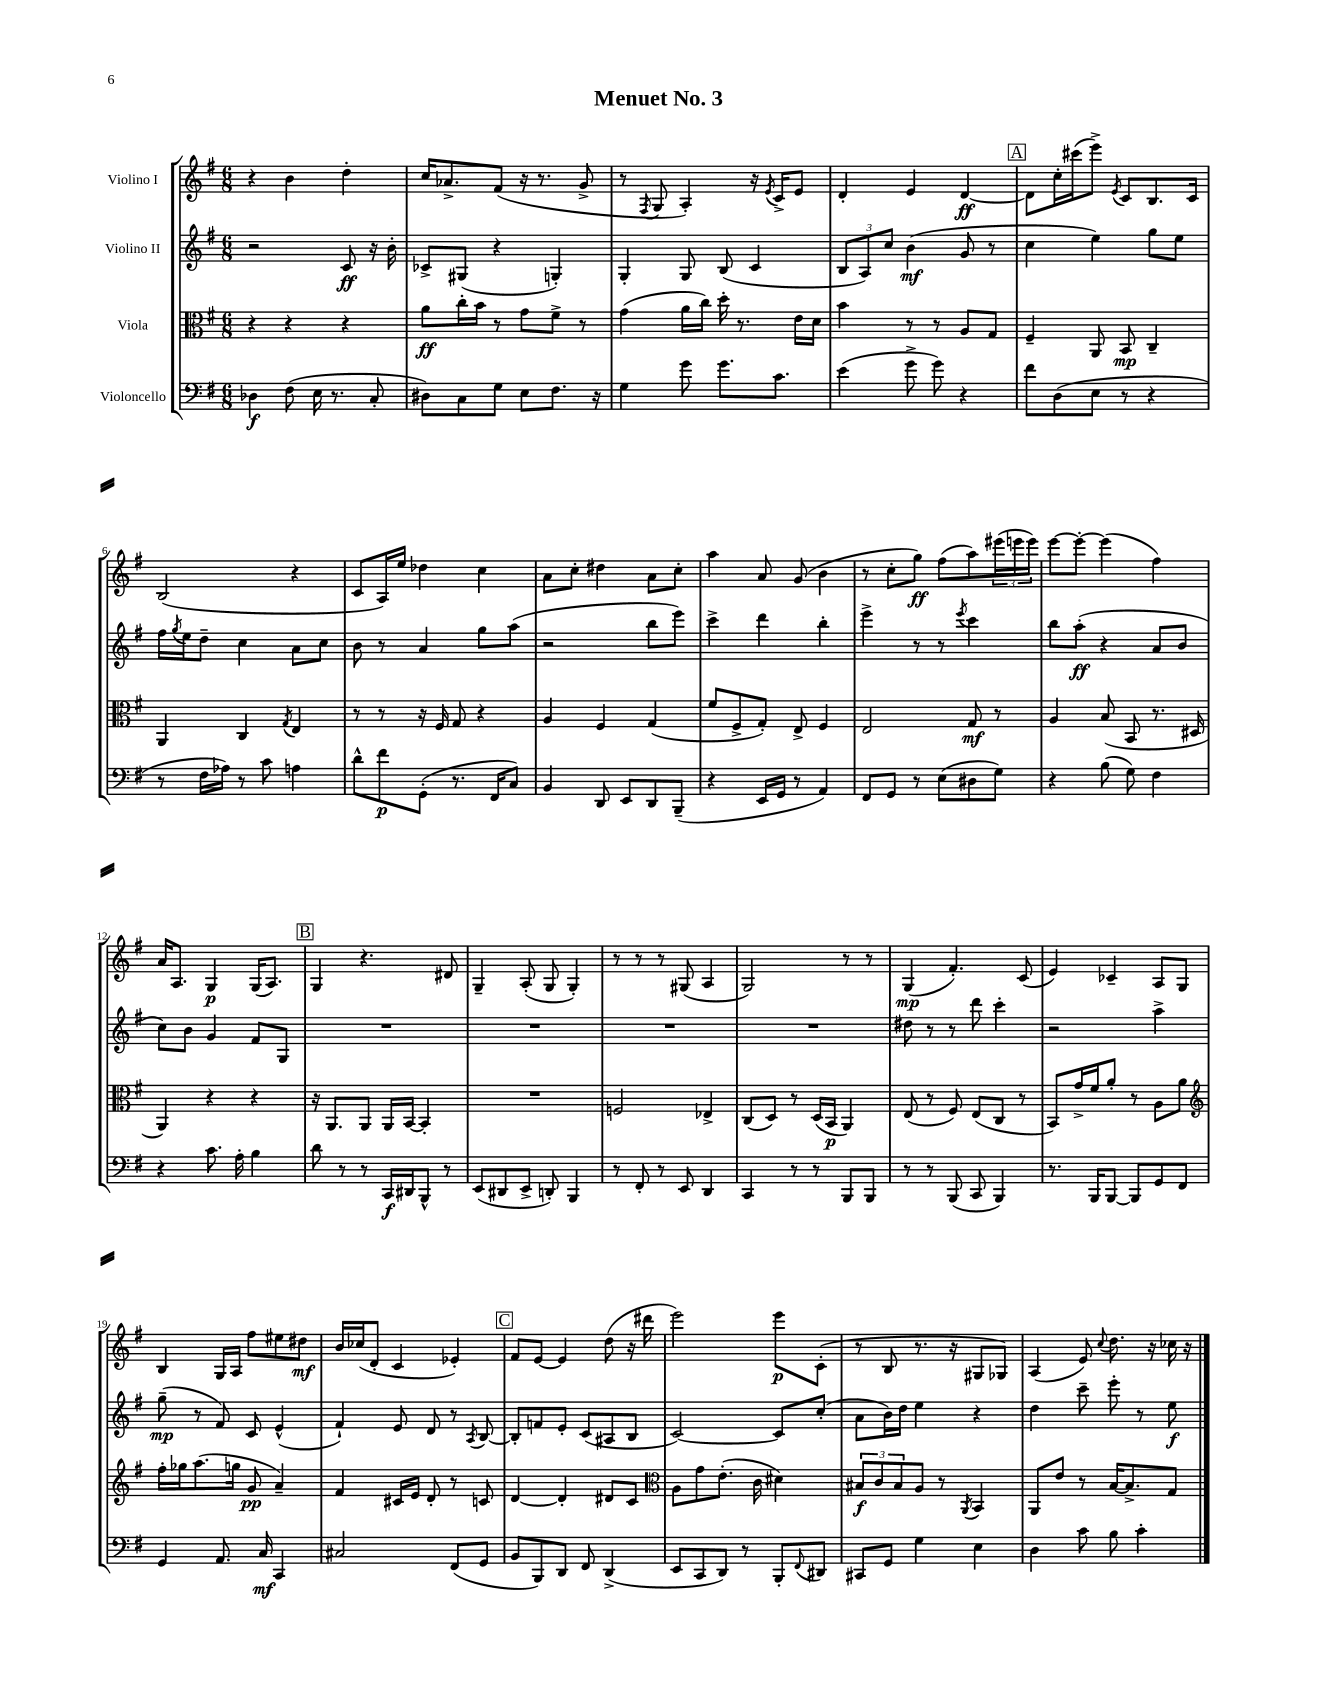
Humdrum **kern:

**kern	**kern	**kern	**kern
*staff4	*staff3	*staff2	*staff1
*clefF4	*clefC3	*clefG2	*clefG2
*k[f#]	*k[f#]	*k[f#]	*k[f#]
*M6/8	*M6/8	*M6/8	*M6/8
4D-	4r	2r	4r
(8F#	4r	.	4b
16E	.	.	.
8.r	.	.	.
.	4r	8c	4dd'
8C'	.	16r	.
.	.	16b'	.
=	=	=	=
8D#)	8a	8c-^	16cc
.	.	.	8.a-^
8C	16cc'	(8G#	.
.	16b	.	.
8G	8r	4r	(8f#
8E	8g	.	16r
.	.	.	8.r
8.F#	8f#^	4G')	.
.	8r	.	8g^
16r	.	.	.
=	=	=	=
4G	(4g	4G'	8r
.	.	.	8qF#
.	.	.	8G
8g	16a	8G	4A')
.	16cc)	.	.
8.g	16dd'	(8B	.
.	8.r	.	.
.	.	4c	16r
.	.	.	8qe
8.c	.	.	16c^
.	16e	.	8e
.	16d	.	.
=	=	=	=
(4e	4b	12B	4d'
.	.	12A)	.
.	.	12cc	.
8g^	8r	(4b	4e
8g)	8r	.	.
4r	8A	8g	[4d
.	8G	8r	.
=	=	=	=
8f#	4F#~	4cc	8d]
(8D	.	.	16cc'
.	.	.	(16ccc#
8E	8AA	4ee)	8eee^)
.	.	.	8qe
8r	8BB	.	8c
4r	4C~	8gg	8.B
.	.	8ee	.
.	.	.	16c
=	=	=	=
8r	4AA	16ff#	(2B
.	.	8qgg	.
.	.	16ee	.
16F#	.	8dd~	.
16A-)	.	.	.
8r	4C	4cc	.
8c	.	.	.
.	8qG	.	.
4A	4E	8a	4r
.	.	8cc	.
=	=	=	=
8d^^	8r	8b	8c
8f#	8r	8r	16A)
.	.	.	16ee
(8GG'	16r	4a	4dd-
.	16F#	.	.
8.r	8G	.	.
.	4r	8gg	4cc
16FF#	.	.	.
8C)	.	(8aa	.
=	=	=	=
4BB	4A	2r	8a
.	.	.	8cc'
8DD	4F#	.	4dd#
8EE	.	.	.
8DD	(4G	8bb	8a
(8BBB~	.	8eee)	8cc'
=	=	=	=
4r	8f#	4ccc^	4aa
.	8F#^	.	.
16EE	8G')	4ddd	8a
16GG	.	.	.
8r	8E^	.	(8g
4AA)	4F#	4bb'	4b
=	=	=	=
8FF#	2E	4eee^	8r
8GG	.	.	8cc'
8r	.	8r	8gg)
(8E	.	8r	(8ff#
.	.	8qeee	.
8D#	8G	4ccc	8aa)
8G)	8r	.	(24eee#
.	.	.	24eee
.	.	.	24eee)
=	=	=	=
4r	4A	8bb	[8eee
.	.	(8aa'	8eee'_
(8B	(8B	4r	(4eee]
8G)	8BB	.	.
4F#	8.r	8a	4ff#)
.	.	8b	.
.	16D#	.	.
=	=	=	=
4r	4AA)	8cc)	16a
.	.	.	8.A
.	.	8b	.
8.c	4r	4g	4G
16A'	.	.	.
4B	4r	8f#	(16G
.	.	.	8.A)
.	.	8G	.
=	=	=	=
8d	16r	2.r	4G
.	8.AA	.	.
8r	.	.	.
8r	8AA	.	4.r
16CC	16AA	.	.
16DD#	[16BB	.	.
8BBB^^	4BB']	.	.
8r	.	.	8d#
=	=	=	=
(8EE	2.r	2.r	4G~
8DD#	.	.	.
8EE^	.	.	(8A'
8DD')	.	.	8G
4BBB	.	.	4G')
=	=	=	=
8r	2F	2.r	8r
8FF#'	.	.	8r
8r	.	.	8r
8EE	.	.	(8G#
4DD	4E-^	.	4A
=	=	=	=
4CC	(8C	2.r	2G)
.	8D)	.	.
8r	8r	.	.
8r	(16D	.	.
.	16BB	.	.
8BBB	4AA)	.	8r
8BBB	.	.	8r
=	=	=	=
8r	(8E	8dd#	(4G
8r	8r	8r	.
(8BBB	8F#)	8r	4.f#')
8CC	(8E	8ddd	.
4BBB)	8C	4ccc'	.
.	8r	.	(8c
=	=	=	=
8.r	8BB)	2r	4e)
.	16g^	.	.
16BBB	16f#	.	.
[8BBB	8a'	.	4c-~
8BBB]	8r	.	.
8GG	8A	4aa^	8A
8FF#	8a	.	8G
=	=	=	=
*	*clefG2	*	*
4GG	16ff#'	(8gg~	4B
.	16gg-	.	.
.	(8.aa	8r	.
8.AA	.	8f#)	16G
.	16gg	.	16A
.	8g	8c	8ff#
16C	.	.	.
4CC	4a~)	(4e^^	8ee#
.	.	.	8dd#
=	=	=	=
2C#	4f#	4f#`)	16b
.	.	.	(16cc-
.	.	.	8d'
.	16c#	8e	4c
.	16e	.	.
.	8d'	8d	.
(8FF#	8r	8r	4e-')
.	.	8qA	.
8GG	8c	[8B	.
=	=	=	=
8BB	[4d	8B']	8f#
8BBB)	.	8f	[8e
8DD	4d']	8e'	4e]
8FF#	.	(8c	.
(4DD^	8d#	8A#	(8dd
.	8c	8B	16r
.	.	.	16ddd#
=	=	=	=
*	*clefC3	*	*
8EE	8A	[2c)	2eee)
8CC	8g	.	.
8DD)	(8.e'	.	.
8r	.	.	.
.	16c	.	.
8BBB'	4d#)	8c]	8eee
8qqFF#	.	.	.
8DD#	.	(8cc'	(8c'
=	=	=	=
8CC#	12B#	8a	8r
.	12c	.	.
8GG	.	16b)	8B
.	12B#	.	.
.	.	16dd	.
4G	8A	4ee	8.r
.	8r	.	.
.	.	.	16r
.	8qAA	.	.
4E	4BB	4r	8G#
.	.	.	8G-)
=	=	=	=
4D	8AA	4dd	(4A
.	8e	.	.
8c	8r	8ccc~	8e)
.	.	.	8qqcc
8B	[16B	8eee'	8.dd
.	8.B^]	.	.
4c'	.	8r	.
.	.	.	16r
.	8G	8ee	16cc-
.	.	.	16r
==	==	==	==
*-	*-	*-	*-
